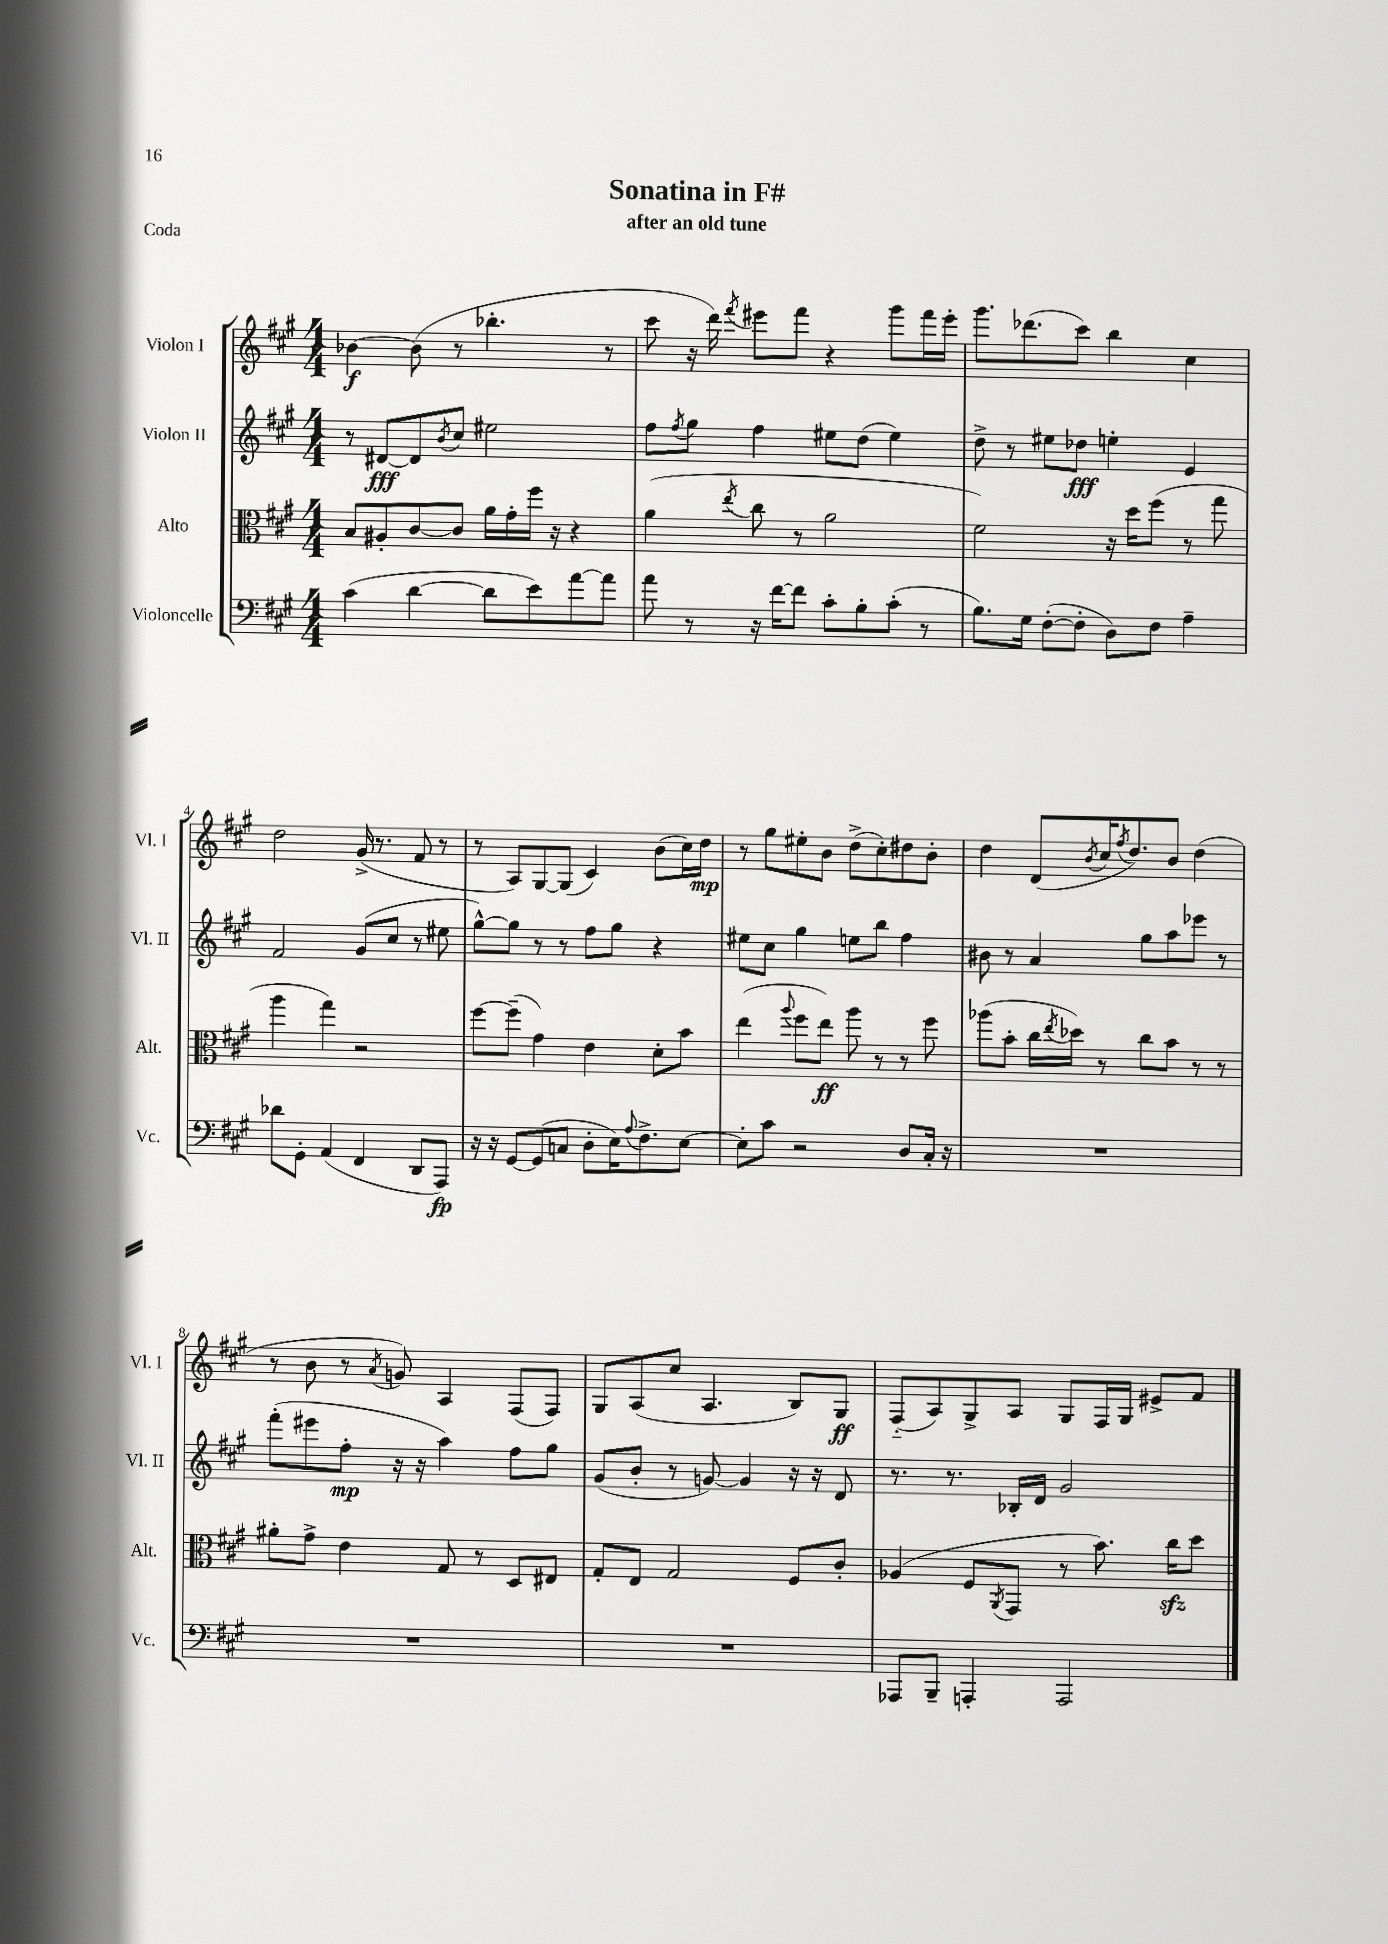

**kern	**dynam	**kern	**dynam	**kern	**dynam	**kern	**dynam
*part4	*part4	*part3	*part3	*part2	*part2	*part1	*part1
*staff4	*staff4	*staff3	*staff3	*staff2	*staff2	*staff1	*staff1
*I"Violoncelle	*	*I"Alto	*	*I"Violon II	*	*I"Violon I	*
*I'Vc.	*	*I'Alt.	*	*I'Vl. II	*	*I'Vl. I	*
*clefF4	*	*clefC3	*	*clefG2	*	*clefG2	*
*k[f#c#g#]	*	*k[f#c#g#]	*	*k[f#c#g#]	*	*k[f#c#g#]	*
*M4/4	*	*M4/4	*	*M4/4	*	*M4/4	*
=1	=1	=1	=1	=1	=1	=1	=1
(4c#\	.	8B/L	.	8r	.	[4b-X\	f
.	.	8A#X'/	.	[8d#X/L	fff	.	.
[4d\	.	[8c#/	.	8d#/]	.	(8b-\]	.
.	.	.	.	8qb/	.	.	.
.	.	8c#/J]	.	8cc#/J	.	8r	.
8d\L]	.	16a\LL	.	2ee#X\	.	4.bb-X'\	.
.	.	16g#'\	.	.	.	.	.
8e\)	.	16ff#\JJ	.	.	.	.	.
.	.	16r	.	.	.	.	.
[8a\	.	4r	.	.	.	.	.
8a\J]	.	.	.	.	.	8r	.
=2	=2	=2	=2	=2	=2	=2	=2
8a\	.	(4a\	.	8ff#\L	.	8ccc#\	.
.	.	.	.	8qff#/	.	.	.
8r	.	.	.	8gg#\J	.	16r	.
.	.	.	.	.	.	16ddd\)	.
.	.	8qee/	.	.	.	8qfff#/	.
16r	.	8cc#\	.	4ff#\	.	8eee#X\L	.
[16f#\KL	.	.	.	.	.	.	.
8f#\J]	.	8r	.	.	.	8fff#\J	.
8c#'\L	.	2a\	.	8ee#X\L	.	4r	.
8B'\	.	.	.	(8dd\J	.	.	.
(8c#'\J	.	.	.	4ee#\)	.	8ggg#\L	.
8r	.	.	.	.	.	16fff#\L	.
.	.	.	.	.	.	16eee#'\JJ	.
=3	=3	=3	=3	=3	=3	=3	=3
8.B\L)	.	2f#\)	.	8dd^\	.	8.ggg#\L	.
.	.	.	.	8r	.	.	.
16G#\Jk	.	.	.	.	.	(8.ddd-X\	.
([8F#'\L	.	.	.	8ee#X\L	.	.	.
8F#'\J]	.	.	.	8dd-X\J	fff	8ccc#\J)	.
8D\L)	.	16r	.	4een'\	.	4bb\	.
.	.	16dd\KL	.	.	.	.	.
8F#\J	.	(8ff#\J	.	.	.	.	.
4A~\	.	8r	.	4e/	.	4cc#\	.
.	.	8gg#\	.	.	.	.	.
!!LO:LB:g=z
=4	=4	=4	=4	=4	=4	=4	=4
8d-X\L	.	4aa\	.	2f#/	.	2dd\	.
8GG#'\J	.	.	.	.	.	.	.
(4AA/	.	4gg#\)	.	.	.	.	.
4FF#/	.	2r	.	(8g#/L	.	(16g#^/	.
.	.	.	.	.	.	8.r	.
.	.	.	.	8cc#/J	.	.	.
8DD/L	.	.	.	8r	.	8f#/	.
8AAA/J)	fp	.	.	8ee#X\	.	8r	.
=5	=5	=5	=5	=5	=5	=5	=5
16r	.	[8ff#\L	.	[8gg#^^\L)	.	8r	.
16r	.	.	.	.	.	.	.
[8GG#/L	.	(8ff#~\J]	.	8gg#\J]	.	8A/L)	.
(8GG#/]	.	4g#\)	.	8r	.	[8G#/	.
8Cn/J	.	.	.	8r	.	(8G#/J]	.
8D'\L	.	4e\	.	8ff#\L	.	4c#/)	.
16E\K)	.	.	.	8gg#\J	.	.	.
8qqA/	.	.	.	.	.	.	.
8.F#^\	.	.	.	.	.	.	.
.	.	8d'\L	.	4r	.	(8b\L	.
[8E\J	.	8b\J	.	.	.	16cc#\L)	.
.	.	.	.	.	.	16dd\JJ	mp
=6	=6	=6	=6	=6	=6	=6	=6
8E'\L]	.	(4ee\	.	8ee#X\L	.	8r	.
8c#\J	.	.	.	8cc#\J	.	8gg#\L	.
.	.	8qqaa/	.	.	.	.	.
2r	.	8ff#\L	.	4gg#\	.	8ee#X'\	.
.	.	8ee\J)	ff	.	.	8b\J	.
.	.	8aa\	.	8een\L	.	(8dd^\L	.
.	.	8r	.	8bb\J	.	8cc#'\)	.
8D/L	.	8r	.	4ff#\	.	8dd#X\	.
16C#'/Jk	.	8ff#\	.	.	.	8b'\J	.
16r	.	.	.	.	.	.	.
=7	=7	=7	=7	=7	=7	=7	=7
1r	.	(8aa-X\L	.	8b#X\	.	4dd\	.
.	.	8b'\J	.	8r	.	.	.
.	.	16cc#\LL	.	4a/	.	(8d/L	.
.	.	8qee/	.	.	.	.	.
.	.	16dd-X\JJ)	.	.	.	.	.
.	.	.	.	.	.	8qb/	.
.	.	8r	.	.	.	16cc#/K	.
.	.	.	.	.	.	8qff#/	.
.	.	.	.	.	.	8.dd/)	.
.	.	8cc#\L	.	8gg#\L	.	.	.
.	.	8b\J	.	8aa\	.	8b/J	.
.	.	8r	.	8eee-X\J	.	(4dd\	.
.	.	8r	.	8r	.	.	.
!!LO:LB:g=z
=8	=8	=8	=8	=8	=8	=8	=8
1r	.	8a#X'\L	.	(8fff#'\L	.	8r	.
.	.	8g#^\J	.	8eee#X\	.	8b\	.
.	.	4e\	.	8ff#'\J	mp	8r	.
.	.	.	.	.	.	8qa/	.
.	.	.	.	16r	.	8gn/)	.
.	.	.	.	16r	.	.	.
.	.	8G#/	.	4aa\)	.	4A/	.
.	.	8r	.	.	.	.	.
.	.	8D/L	.	8ff#\L	.	(8F#/L	.
.	.	8E#X/J	.	8gg#\J	.	8F#/J)	.
=9	=9	=9	=9	=9	=9	=9	=9
1r	.	8G#'/L	.	(8g#/L	.	8G#/L	.
.	.	8E/J	.	8b'/J	.	(8A/	.
.	.	2G#/	.	8r	.	8cc#/J	.
.	.	.	.	[8gn/)	.	4.A/	.
.	.	.	.	4g/]	.	.	.
.	.	8F#/L	.	16r	.	8B/L)	.
.	.	.	.	16r	.	.	.
.	.	8c#'/J	.	8d/	.	8G#/J	ff
=10	=10	=10	=10	=10	=10	=10	=10
8AAA-X/L	.	(4A-X/	.	8.r	.	(8F#/L	.
8BBB~/J	.	.	.	.	.	8A/)	.
.	.	.	.	8.r	.	.	.
4AAAn'/	.	8F#/L	.	.	.	8G#^/	.
.	.	8qAA/	.	.	.	.	.
.	.	8GG#/J	.	16B-X'/LL	.	8A/J	.
.	.	.	.	16d/JJ	.	.	.
2AAA/	.	8r	.	2g#/	.	8G#/L	.
.	.	8.b\)	.	.	.	16F#/L	.
.	.	.	.	.	.	16G#/JJ	.
.	.	.	.	.	.	8e#X^/L	.
.	.	16cc#zz\KL	.	.	.	.	.
.	.	8dd\J	.	.	.	8f#/J	.
==	==	==	==	==	==	==	==
*-	*-	*-	*-	*-	*-	*-	*-
